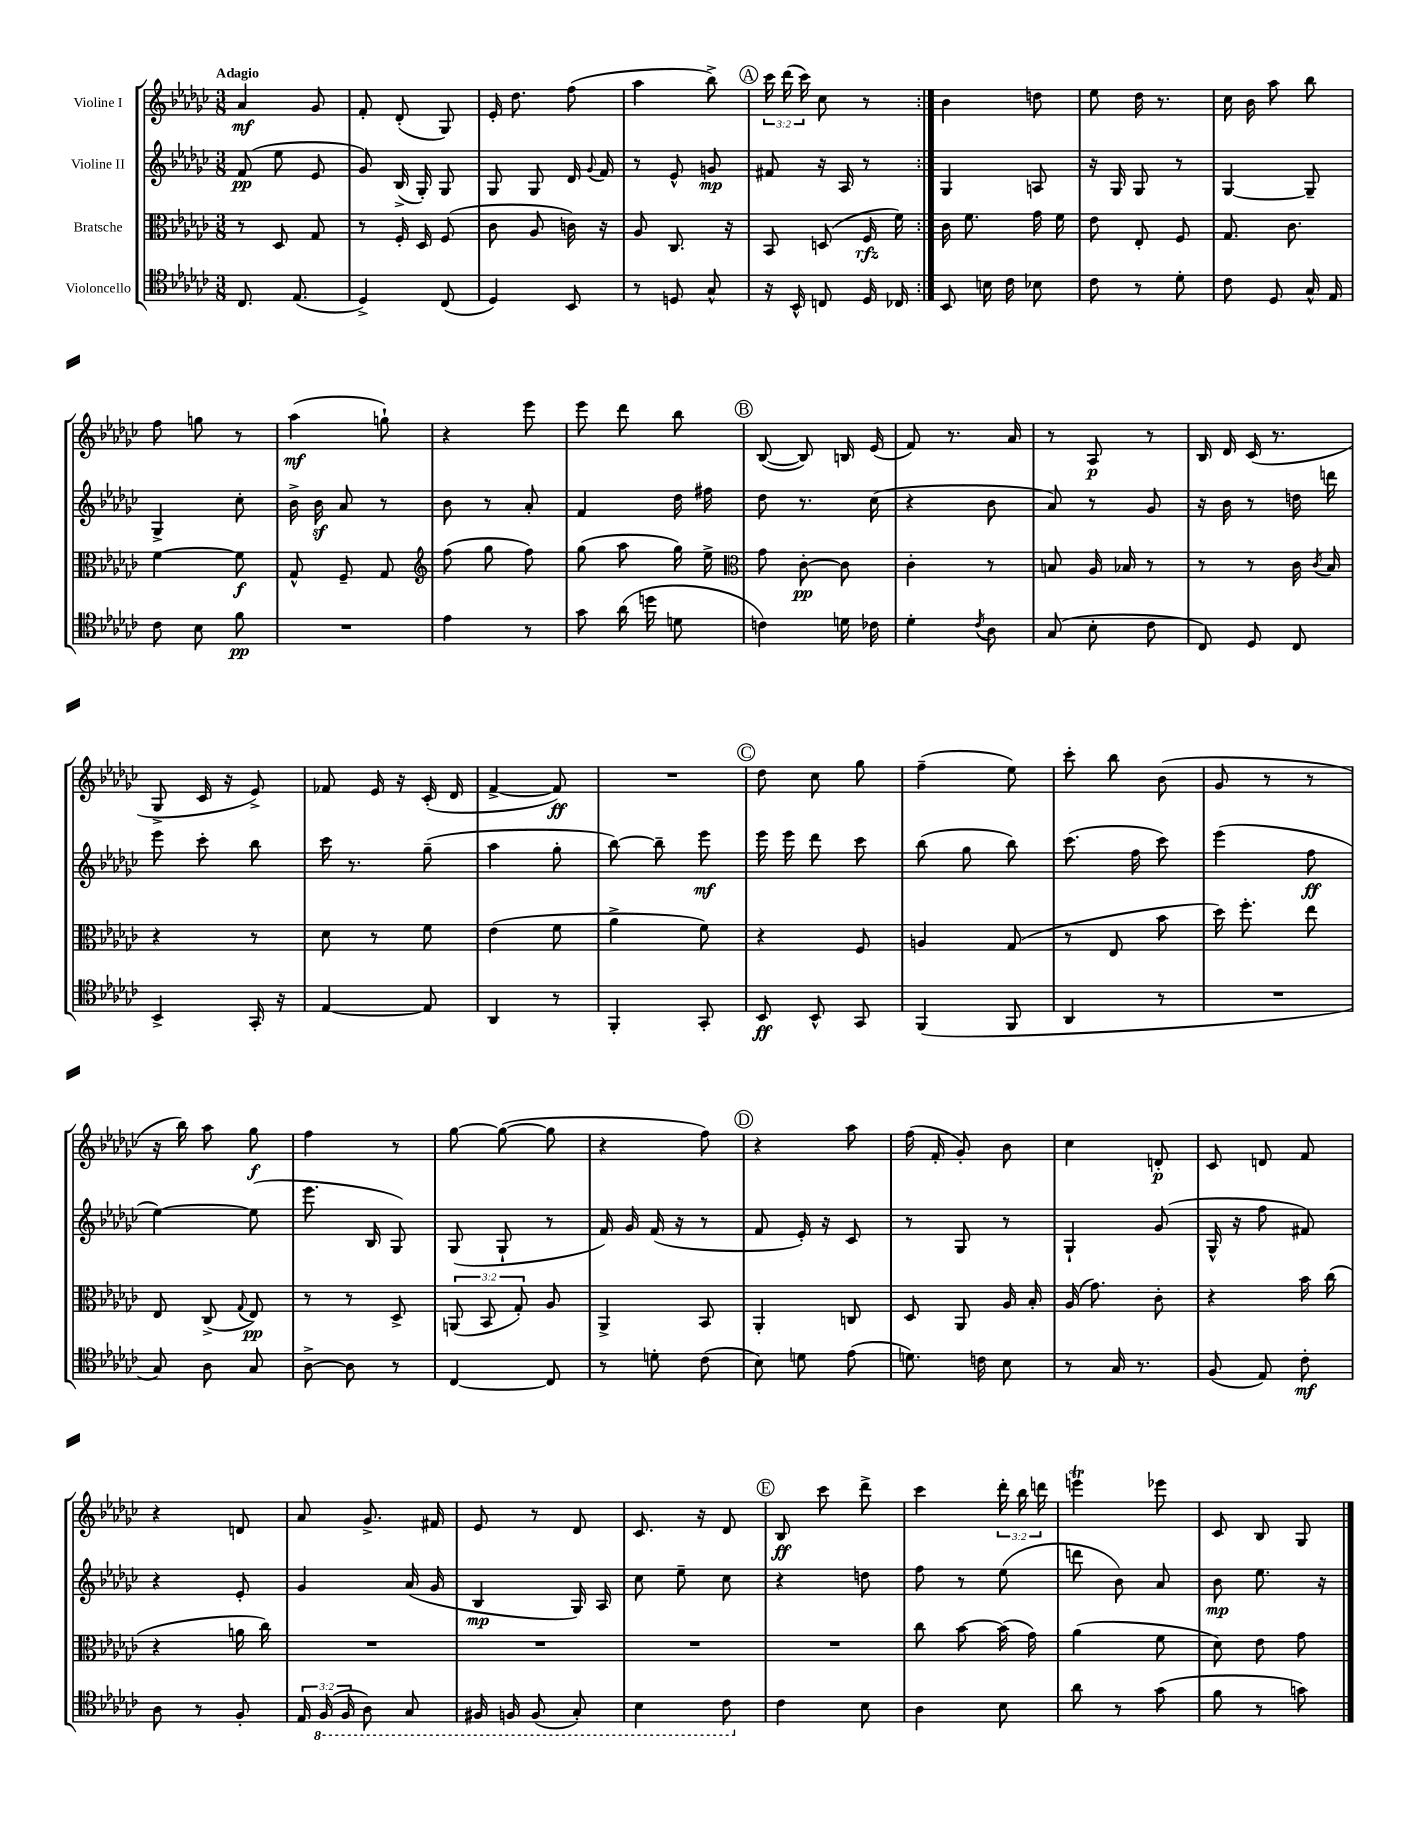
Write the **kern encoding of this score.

**kern	**dynam	**kern	**dynam	**kern	**dynam	**kern	**dynam
*part4	*part4	*part3	*part3	*part2	*part2	*part1	*part1
*staff4	*staff4	*staff3	*staff3	*staff2	*staff2	*staff1	*staff1
*I"Violoncello	*	*I"Bratsche	*	*I"Violine II	*	*I"Violine I	*
*clefC4	*	*clefC3	*	*clefG2	*	*clefG2	*
*k[b-e-a-d-g-c-]	*	*k[b-e-a-d-g-c-]	*	*k[b-e-a-d-g-c-]	*	*k[b-e-a-d-g-c-]	*
*M3/8	*	*M3/8	*	*M3/8	*	*M3/8	*
=1	=1	=1	=1	=1	=1	=1	=1
!	!	!	!	!	!	!LO:TX:a:B:t=Adagio	!
8.C-/	.	8r	.	(8f/	pp	4a-/	mf
.	.	8D-/	.	8ee-\	.	.	.
(8.E-/	.	.	.	.	.	.	.
.	.	8G-/	.	8e-/	.	8g-/	.
=2	=2	=2	=2	=2	=2	=2	=2
4D-^/)	.	8r	.	8g-/)	.	8f'/	.
.	.	16F'/	.	(16B-^/	.	(8d-'/	.
.	.	16D-/	.	16G-'/)	.	.	.
(8C-/	.	(8F/	.	8G-/	.	8G-/)	.
=3	=3	=3	=3	=3	=3	=3	=3
4D-/)	.	8c-\	.	8G-/	.	16e-'/	.
.	.	.	.	.	.	8.dd-\	.
.	.	8A-/	.	8G-/	.	.	.
8BB-/	.	16cn\)	.	16d-/	.	(8ff\	.
.	.	.	.	8qqg-/	.	.	.
.	.	16r	.	16f/	.	.	.
=4	=4	=4	=4	=4	=4	=4	=4
8r	.	8A-/	.	8r	.	4aa-\	.
8Dn/	.	8.C-/	.	8e-^^/	.	.	.
8G-^^/	.	.	.	8gn/	mp	8bb-^\)	.
.	.	16r	.	.	.	.	.
!!LO:REH:place=s1:t=A
=5	=5	=5	=5	=5	=5	=5	=5
16r	.	8BB-/	.	8f#X/	.	24ccc-\	.
.	.	.	.	.	.	(24ddd-\	.
16BB-^^/	.	.	.	.	.	.	.
.	.	.	.	.	.	24ccc-\)	.
8Cn/	.	(8Dn/	.	16r	.	8cc-\	.
.	.	.	.	16A-/	.	.	.
16D-/	.	16F/	rfz	8r	.	8r	.
16C-X/	.	16f\)	.	.	.	.	.
=6:|!	=6:|!	=6:|!	=6:|!	=6:|!	=6:|!	=6:|!	=6:|!
8BB-/	.	16c-\	.	4G-/	.	4b-\	.
.	.	8.f\	.	.	.	.	.
16Bn\	.	.	.	.	.	.	.
16c-\	.	.	.	.	.	.	.
8B-X\	.	16g-\	.	8An/	.	8ddn\	.
.	.	16f\	.	.	.	.	.
=7	=7	=7	=7	=7	=7	=7	=7
8c-\	.	8e-\	.	16r	.	8ee-\	.
.	.	.	.	16G-/	.	.	.
8r	.	8E-'/	.	8G-/	.	16dd-\	.
.	.	.	.	.	.	8.r	.
8d-'\	.	8F/	.	8r	.	.	.
=8	=8	=8	=8	=8	=8	=8	=8
8c-\	.	8.G-/	.	[4G-/	.	16cc-\	.
.	.	.	.	.	.	16b-\	.
8D-/	.	.	.	.	.	8aa-\	.
.	.	8.c-\	.	.	.	.	.
16G-^^/	.	.	.	8G-~/]	.	8bb-\	.
16E-/	.	.	.	.	.	.	.
!!LO:LB:g=z
=9	=9	=9	=9	=9	=9	=9	=9
8c-\	.	[4f\	.	4G-^/	.	8ff\	.
8B-\	.	.	.	.	.	8ggn\	.
8f\	pp	8f\]	f	8cc-'\	.	8r	.
=10	=10	=10	=10	=10	=10	=10	=10
4.r	.	8G-^^/	.	16b-^\	.	(4aa-\	mf
.	.	.	.	16b-z\	.	.	.
.	.	8F~/	.	8a-/	.	.	.
.	.	8G-/	.	8r	.	8ggn`\)	.
=11	=11	=11	=11	=11	=11	=11	=11
*	*	*clefG2	*	*	*	*	*
4e-\	.	(8ff\	.	8b-\	.	4r	.
.	.	8gg-\	.	8r	.	.	.
8r	.	8ff\)	.	8a-'/	.	8eee-\	.
=12	=12	=12	=12	=12	=12	=12	=12
8g-\	.	(8gg-\	.	4f/	.	8eee-\	.
(16a-\	.	8aa-\	.	.	.	8ddd-\	.
16ddn\	.	.	.	.	.	.	.
8dn\	.	16gg-\)	.	16dd-\	.	8bb-\	.
.	.	16ee-^\	.	16ff#X\	.	.	.
!!LO:REH:place=s1:t=B
=13	=13	=13	=13	=13	=13	=13	=13
*	*	*clefC3	*	*	*	*	*
4cn\)	.	8g-\	.	8dd-\	.	([8B-/	.
.	.	[8c-'\	pp	8.r	.	8B-/])	.
16dn\	.	8c-\]	.	.	.	16Bn/	.
16c-X\	.	.	.	(16cc-\	.	(16e-/	.
=14	=14	=14	=14	=14	=14	=14	=14
4d-'\	.	4c-'\	.	4r	.	8f/)	.
.	.	.	.	.	.	8.r	.
8qc-/	.	.	.	.	.	.	.
8A-\	.	8r	.	8b-\	.	.	.
.	.	.	.	.	.	16a-/	.
=15	=15	=15	=15	=15	=15	=15	=15
(8G-/	.	8Bn/	.	8a-/)	.	8r	.
8B-'\	.	16A-/	.	8r	.	8A-/	p
.	.	16B-X/	.	.	.	.	.
8c-\	.	8r	.	8g-/	.	8r	.
=16	=16	=16	=16	=16	=16	=16	=16
8C-/)	.	8r	.	16r	.	16B-/	.
.	.	.	.	16b-\	.	16d-/	.
8D-/	.	8r	.	8r	.	(16c-/	.
.	.	.	.	.	.	8.r	.
8C-/	.	16c-\	.	16ddn\	.	.	.
.	.	8qc-/	.	.	.	.	.
.	.	16B-/	.	16dddn\	.	.	.
!!LO:LB:g=z
=17	=17	=17	=17	=17	=17	=17	=17
4BB-^/	.	4r	.	8eee-\	.	8G-^/	.
.	.	.	.	8ccc-'\	.	16c-/	.
.	.	.	.	.	.	16r	.
16GG-'/	.	8r	.	8bb-\	.	8e-^/)	.
16r	.	.	.	.	.	.	.
=18	=18	=18	=18	=18	=18	=18	=18
[4E-/	.	8d-\	.	16ccc-\	.	8f-X/	.
.	.	.	.	8.r	.	.	.
.	.	8r	.	.	.	16e-/	.
.	.	.	.	.	.	16r	.
8E-/]	.	8f\	.	(8gg-~\	.	(16c-'/	.
.	.	.	.	.	.	16d-/	.
=19	=19	=19	=19	=19	=19	=19	=19
4AA-/	.	(4e-\	.	4aa-\	.	[4f^/	.
8r	.	8f\	.	8gg-'\	.	8f/])	ff
=20	=20	=20	=20	=20	=20	=20	=20
4FF'/	.	4a-^\	.	[8bb-\)	.	4.r	.
.	.	.	.	8bb-~\]	.	.	.
8GG-'/	.	8f\)	.	8eee-\	mf	.	.
!!LO:REH:place=s1:t=C
=21	=21	=21	=21	=21	=21	=21	=21
8BB-/	ff	4r	.	16eee-\	.	8dd-\	.
.	.	.	.	16eee-\	.	.	.
8BB-^^/	.	.	.	8ddd-\	.	8cc-\	.
8GG-/	.	8F/	.	8ccc-\	.	8gg-\	.
=22	=22	=22	=22	=22	=22	=22	=22
(4FF/	.	4An/	.	(8bb-\	.	(4ff~\	.
.	.	.	.	8gg-\	.	.	.
8FF/	.	(8G-/	.	8bb-\)	.	8ee-\)	.
=23	=23	=23	=23	=23	=23	=23	=23
4AA-/	.	8r	.	(8.ccc-\	.	8ccc-'\	.
.	.	8E-/	.	.	.	8bb-\	.
.	.	.	.	16ff\	.	.	.
8r	.	8b-\	.	8ccc-\)	.	(8b-\	.
=24	=24	=24	=24	=24	=24	=24	=24
4.r	.	16dd-\)	.	(4eee-\	.	8g-/	.
.	.	8.ff'\	.	.	.	.	.
.	.	.	.	.	.	8r	.
.	.	8ee-\	.	8ff\	ff	8r	.
!!LO:LB:g=z
=25	=25	=25	=25	=25	=25	=25	=25
8G-/)	.	8E-/	.	[4ee-\)	.	16r	.
.	.	.	.	.	.	16bb-\)	.
8A-\	.	(8C-^/	.	.	.	8aa-\	.
.	.	8qqG-/	.	.	.	.	.
8G-/	.	8E-/)	pp	(8ee-\]	.	8gg-\	f
=26	=26	=26	=26	=26	=26	=26	=26
[8A-^\	.	8r	.	8.eee-\	.	4ff\	.
8A-\]	.	8r	.	.	.	.	.
.	.	.	.	16B-/	.	.	.
8r	.	8D-^/	.	8G-/)	.	8r	.
=27	=27	=27	=27	=27	=27	=27	=27
[4C-/	.	(12AAn/	.	(8G-/	.	[8gg-\	.
.	.	12BB-/	.	.	.	.	.
.	.	.	.	8G-`/	.	(8gg-\_	.
.	.	12G-'/)	.	.	.	.	.
8C-/]	.	8A-/	.	8r	.	8gg-\]	.
=28	=28	=28	=28	=28	=28	=28	=28
8r	.	4AA-^/	.	16f/)	.	4r	.
.	.	.	.	16g-/	.	.	.
8dn'\	.	.	.	(16f/	.	.	.
.	.	.	.	16r	.	.	.
(8c-\	.	8BB-/	.	8r	.	8ff\)	.
!!LO:REH:place=s1:t=D
=29	=29	=29	=29	=29	=29	=29	=29
8B-\)	.	4AA-'/	.	8f/	.	4r	.
8dn\	.	.	.	16e-'/)	.	.	.
.	.	.	.	16r	.	.	.
(8e-\	.	8Cn/	.	8c-/	.	8aa-\	.
=30	=30	=30	=30	=30	=30	=30	=30
8.dn\)	.	8D-/	.	8r	.	(16ff\	.
.	.	.	.	.	.	16f'/	.
.	.	8AA-/	.	8G-/	.	8g-'/)	.
16cn\	.	.	.	.	.	.	.
8B-\	.	16A-/	.	8r	.	8b-\	.
.	.	16B-'/	.	.	.	.	.
=31	=31	=31	=31	=31	=31	=31	=31
8r	.	(16A-/	.	4G-`/	.	4cc-\	.
.	.	8.g-\)	.	.	.	.	.
16G-/	.	.	.	.	.	.	.
8.r	.	.	.	.	.	.	.
.	.	8c-'\	.	(8g-/	.	8dn'/	p
=32	=32	=32	=32	=32	=32	=32	=32
(8F/	.	4r	.	16G-^^/	.	8c-/	.
.	.	.	.	16r	.	.	.
8E-/)	.	.	.	8ff\	.	8dn/	.
8c-'\	mf	16b-\	.	8f#X/)	.	8f/	.
.	.	(16cc-\	.	.	.	.	.
!!LO:LB:g=z
=33	=33	=33	=33	=33	=33	=33	=33
8A-\	.	4r	.	4r	.	4r	.
8r	.	.	.	.	.	.	.
8F'/	.	16an\	.	8e-'/	.	8dn/	.
.	.	16cc-\)	.	.	.	.	.
=34	=34	=34	=34	=34	=34	=34	=34
24E-/	.	4.r	.	4g-/	.	8a-/	.
*8ba	*	*	*	*	*	*	*
(24FF/	.	.	.	.	.	.	.
24FF/	.	.	.	.	.	.	.
8AA-\)	.	.	.	.	.	8.g-^/	.
8GG-/	.	.	.	(16a-/	.	.	.
.	.	.	.	16g-/	.	16f#X/	.
=35	=35	=35	=35	=35	=35	=35	=35
16FF#X/	.	4.r	.	4B-/	mp	8e-/	.
16FFn/	.	.	.	.	.	.	.
(8FF/	.	.	.	.	.	8r	.
8GG-'/)	.	.	.	16G-/)	.	8d-/	.
.	.	.	.	16A-/	.	.	.
=36	=36	=36	=36	=36	=36	=36	=36
4BB-\	.	4.r	.	8cc-\	.	8.c-/	.
.	.	.	.	8ee-~\	.	.	.
.	.	.	.	.	.	16r	.
8C-\	.	.	.	8cc-\	.	8d-/	.
!!LO:REH:place=s1:t=E
=37	=37	=37	=37	=37	=37	=37	=37
*X8ba	*	*	*	*	*	*	*
4c-\	.	4.r	.	4r	.	8B-/	ff
.	.	.	.	.	.	8ccc-\	.
8B-\	.	.	.	8ddn\	.	8ddd-^\	.
=38	=38	=38	=38	=38	=38	=38	=38
4A-\	.	8cc-\	.	8ff\	.	4ccc-\	.
.	.	[8b-\	.	8r	.	.	.
8B-\	.	(16b-\]	.	(8ee-\	.	24ddd-'\	.
.	.	.	.	.	.	24bb-\	.
.	.	16g-\)	.	.	.	.	.
.	.	.	.	.	.	24dddn\	.
=39	=39	=39	=39	=39	=39	=39	=39
8a-\	.	(4a-\	.	8dddn\	.	4eeent\	.
8r	.	.	.	8b-\)	.	.	.
(8g-\	.	8f\	.	8a-/	.	8eee-X\	.
=40	=40	=40	=40	=40	=40	=40	=40
8f\	.	8d-\)	.	8b-\	mp	8c-/	.
8r	.	8e-\	.	8.ee-\	.	8B-/	.
8gn\)	.	8g-\	.	.	.	8G-/	.
.	.	.	.	16r	.	.	.
==	==	==	==	==	==	==	==
*-	*-	*-	*-	*-	*-	*-	*-
